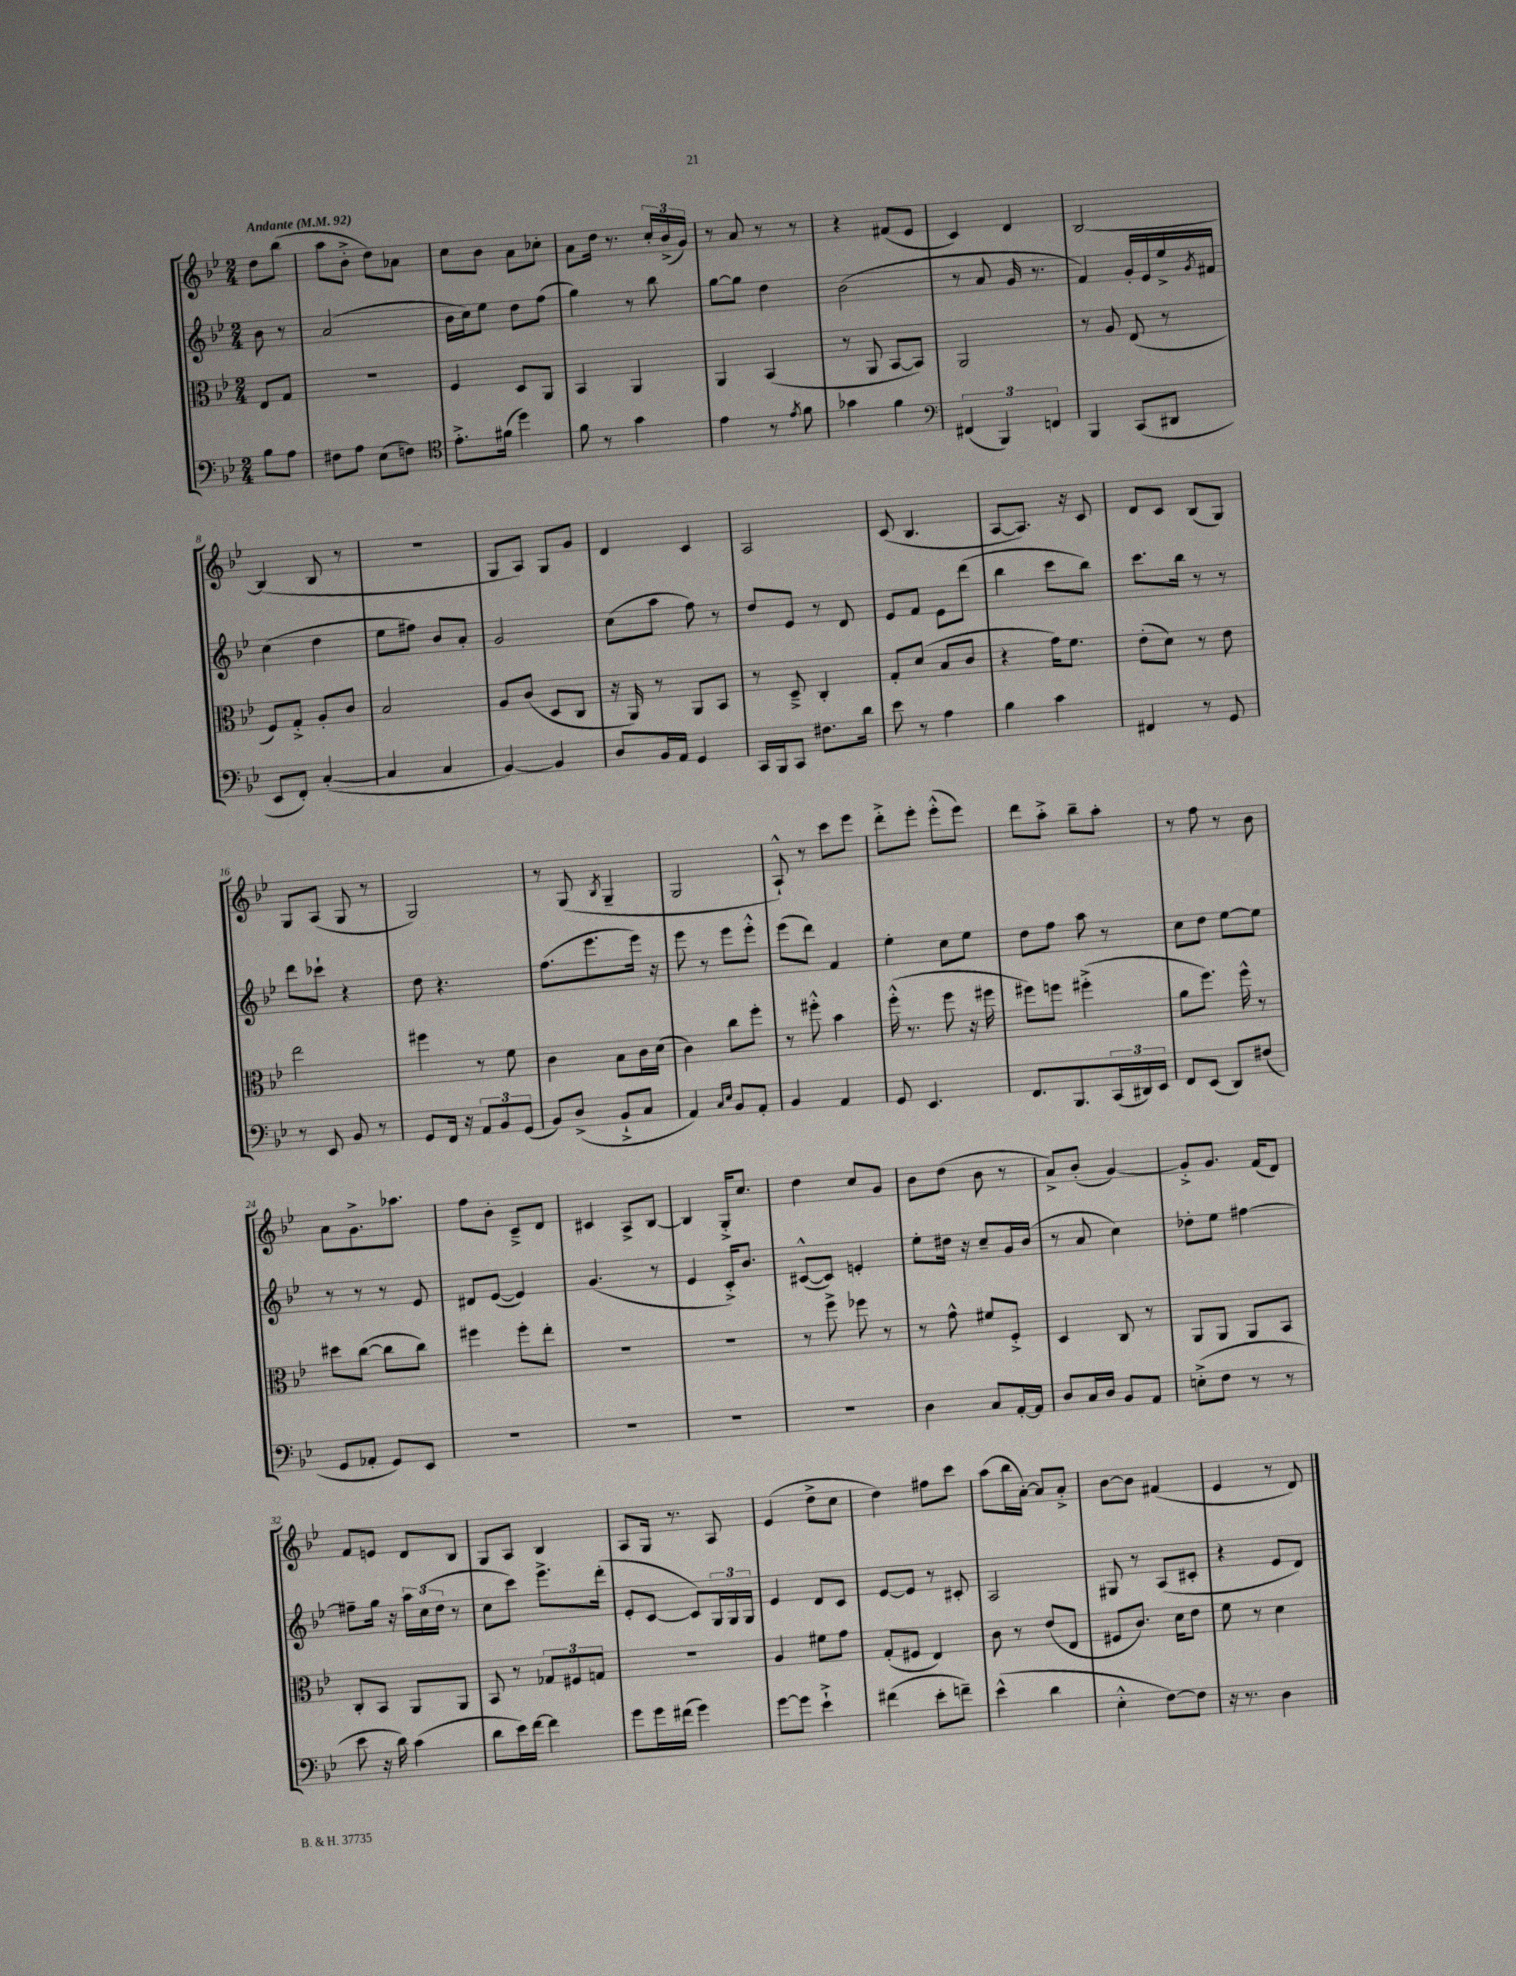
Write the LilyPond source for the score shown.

<<
\new StaffGroup <<
\new Staff = "s0" {
    \clef treble \key bes \major \numericTimeSignature \time 2/4 \partial 4 \tempo "Andante" 4 = 92
    d''8 bes''8( |
    a''8 bes'8-.-> d''8) aes'8 |
    c''8 bes'8 a'8 ces''8-. |
    a'8 d''16 r8. \tuplet 3/2 { c''16-. bes'16->( g'16) } |
    r8 a'8 r8 r8 |
    r4 fis'8( ees'8 |
    c'4) d'4 |
    bes2~ |
    bes4( bes8 r8 |
    r2 |
    g8 a8) g8 g'8 |
    d'4 c'4 |
    a2 |
    c'8( bes4. |
    a8~ a8.) r16 c'8 |
    d'8 c'8 bes8( g8) |
    g8 a8( g8 r8 |
    g2) |
    r8 g8( \acciaccatura { bes8 } g4-- |
    g2 |
    a8-!-^) r8 c'''8 ees'''8 |
    d'''8-.-> ees'''8-. ees'''8-.-^( ees'''8) |
    d'''8 a''8-.-> bes''8-- a''8-. |
    r8 f''8 r8 bes'8 |
    a'8 g'8.-> aes''8. |
    f''8 bes'8-. c'8---> d'8 |
    cis'4 a8-> bes8~ |
    bes4 g16-.-> c''8. |
    d''4 c''8 g'8 |
    bes'8 d''8( bes'8 r8 |
    a'8->) bes'8-.( g'4~) |
    g'8-.-> g'8. f'16( d'8) |
    f'8 e'8 d'8 bes8 |
    g8 a8 bes4 |
    a8 g16 r8. a8 |
    ees'4( d''8-> c''8 |
    d''4) fis''8 c'''8 |
    a''8( bes''16 a'16~-.) a'8 a'8-.-> |
    bes'8~ bes'8 fis'4( |
    ees'4 r8 d'8) \bar "|." |
}
\new Staff = "s1" {
    \clef treble \key bes \major \numericTimeSignature \time 2/4 \partial 4
    bes'8 r8 |
    a'2( |
    bes'16 c''16) ees''8 d''8 f''8( |
    g''4) r8 bes''8 |
    g''8~ g''8 d''4 |
    bes'2( |
    r8 a'8 g'16 r8. |
    f'4) g'16-. ees'16 ees''16-> \acciaccatura { g'8 } fis'16 |
    c''4( d''4 |
    ees''8 fis''8) bes'8 a'8-. |
    g'2 |
    c''8( a''8 f''8) r8 |
    d''8 ees'8 r8 d'8 |
    ees'8 f'8 ees'8 d'''8( |
    bes''4 c'''8 bes''8) |
    c'''8. bes''16 r8 r8 |
    d'''8 ces'''8-! r4 |
    d''8 r4. |
    f''8.( ees'''8. ees'''16) r16 |
    ees'''8 r8 ees'''8 ees'''8-.-^ |
    ees'''8( d'''8) f'4 |
    ees''4-. c''8 ees''8 |
    d''8 f''8 a''8 r8 |
    c''8 d''8 ees''8~ ees''8 |
    r8 r8 r8 ees'8 |
    dis'8 ees'8~( ees'4) |
    g'4.( r8 |
    ees'4 c'16-.->) bes'8. |
    cis'8~-^( cis'8) e'4-. |
    ees''8-. dis''16 r16 c''8-- g'16 bes'16( |
    r8 a'8 c''4) |
    des''8-. ees''8 fis''4~ |
    fis''8-- g''16 r16 \tuplet 3/2 { a''16 c''16( d''16 } r8 |
    c''8 c'''8) ees'''8.-> d'''16-.( |
    ees'8-. c'8~ c'8) \tuplet 3/2 { g16 g16 g16 } |
    ees'4 d'8 c'8 |
    ees'8~ ees'8 r8 cis'8-. |
    a2 |
    gis8 r8 a8( cis'8-. |
    r4 ees'8 d'8) \bar "|." |
}
\new Staff = "s2" {
    \clef alto \key bes \major \numericTimeSignature \time 2/4 \partial 4
    ees8 g8 |
    r2 |
    f4 d8 a,8 |
    bes,4 a,4 |
    a,4 bes,4( |
    r8 a,8 bes,8~ bes,8) |
    a,2 |
    r8 a8 ees8( r8 |
    f8) g8-.-> a8-. c'8 |
    bes2 |
    a8 c'8( d8 c8 |
    r16 a,16) r8 a,8 bes,8 |
    r8 d8---> c4-. |
    g8-. d'8( bes8 c'8 |
    r4 g'16) f'8. |
    ees'8-.( d'8) r8 ees'8 |
    ees''2 |
    fis''4 r8 f'8 |
    c'4 bes8 c'16 d'16( |
    c'4) c''8 f''8-. |
    r8 fis''8-.-^ bes'4 |
    f''16-.-^( r8. f''8 r16 fis''16 |
    fis''8) f''8 fis''4-.->( |
    a'8 f''8.) f''16-^ r8 |
    dis''8 c''8~( c''8 c''8) |
    fis''4 fis''8-. ees''8-. |
    R2 |
    R2 |
    r8 f''8-> fes''8 r8 |
    r8 g'8-^ fis'8 f8-.-> |
    d4 c8 r8 |
    a,8 a,8 a,8 bes,8 |
    c8-. bes,8 a,8 a,8 |
    bes,8 r8 \tuplet 3/2 { ges8 fis8 g8 } |
    R2 |
    a4 fis'8 g'8 |
    g8-.( fis8 ees4) |
    c'8 r8 ees'8( ees8 |
    fis8 c'8.) d'16 ees'8 |
    f'8 r8 d'4 \bar "|." |
}
\new Staff = "s3" {
    \clef bass \key bes \major \numericTimeSignature \time 2/4 \partial 4
    bes8 a8 |
    fis8 a8 ees8( f8) |
    \clef tenor ees'8.-.-> fis'16( d''4) |
    f'8 r8 g'4 |
    ees'4 r8 \acciaccatura { ees'8 } f'8 |
    ges'4 f'4 |
    \clef bass \tuplet 3/2 { fis,4( bes,,4) f,4 } |
    bes,,4 c,8( dis,8 |
    ees,8 f,8-.) c4~-.( |
    c4 c4 |
    bes,4~) bes,4 |
    d8 bes,16 a,16 g,4 |
    c,16 bes,,16 c,8 fis8. d'16 |
    ees'8 r8 a4 |
    bes4 c'4 |
    fis,4 r8 g,8 |
    r8 ees,8 bes,8 r8 |
    g,8 f,16 r16 \tuplet 3/2 { a,8 bes,8 g,8( } |
    bes,8) d8->( bes,8-!-> c8 |
    a,4) \grace { c16 ees16 } bes,8 a,8-. |
    bes,4 a,4 |
    g,8 ees,4. |
    f,8. bes,,8. \tuplet 3/2 { c,16( dis,16) ees,16 } |
    f,8 ees,8( d,8) fis8( |
    g,8 aes,8-. g,8) ees,8 |
    R2 |
    R2 |
    R2 |
    R2 |
    d4 c8 a,16~-. a,16 |
    d8 c16 d16 bes,8 a,8 |
    e8-.->( f8 r8 r8 |
    ees'8 r16 d'16) c'4( |
    d'8 ees'16) f'16~ f'4 |
    g'8 g'16 fis'16( g'4) |
    g'8~ g'8 ees'4-!-> |
    fis'4( ees'8-. f'8--) |
    ees'4-^( d'4 |
    ees4-.-^ f8~) f8 |
    r16 r8. d4 \bar "|." |
}
>>
>>
